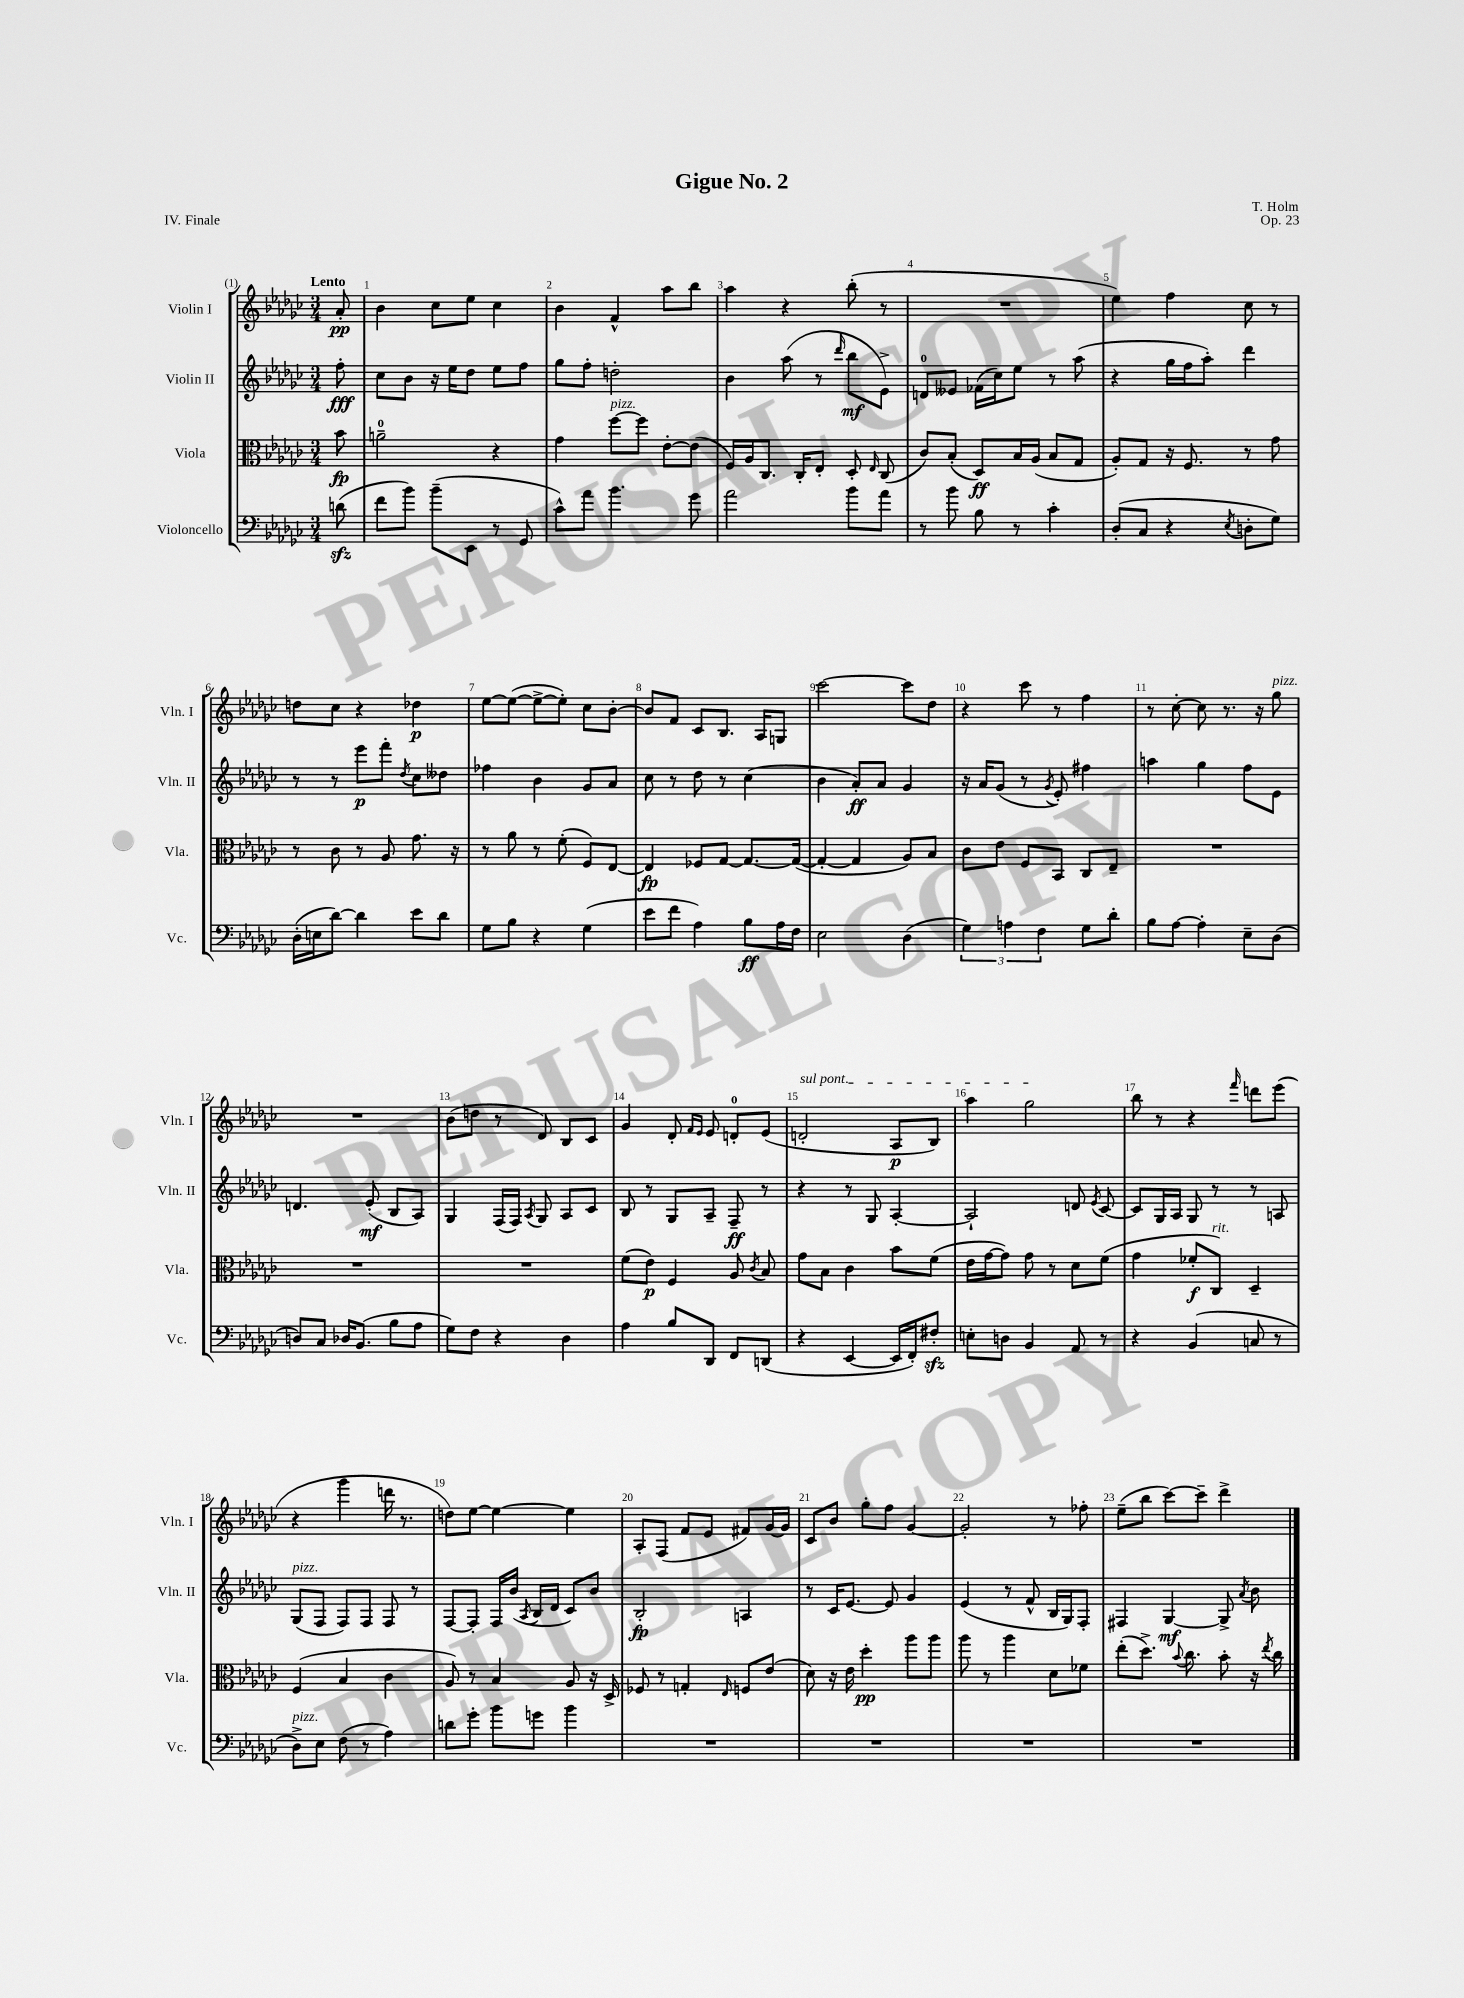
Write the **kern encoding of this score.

**kern	**kern	**kern	**kern
*staff4	*staff3	*staff2	*staff1
*clefF4	*clefC3	*clefG2	*clefG2
*k[b-e-a-d-g-c-]	*k[b-e-a-d-g-c-]	*k[b-e-a-d-g-c-]	*k[b-e-a-d-g-c-]
*M3/4	*M3/4	*M3/4	*M3/4
(8d	8b-	8ff'	8a-'
=	=	=	=
8f	2a~	8cc-	4b-
8b-)	.	8b-	.
(8b-~	.	16r	8cc-
.	.	16ee-	.
8EE-	.	8dd-	8ee-
8r	4r	8ee-	4cc-
8GG-	.	8ff	.
=	=	=	=
8c-^^)	4g-	8gg-	4b-
8a-	.	8ff'	.
4.b-	[8ff	2dd'	4f^^
.	8ff]	.	.
.	[8e-'	.	8aa-
8g-	(8e-]	.	8bb-
=	=	=	=
2a-	16F)	4b-	4aa-
.	16A-	.	.
.	8.C-	.	.
.	.	(8aa-	4r
.	16C-'	.	.
.	8E-'	8r	.
.	.	16qqddd-	.
8b-	8D-'	8bb-	(8bb-'
.	16qqE-	.	.
8a-	(8C-	8e-^)	8r
=	=	=	=
8r	8c-)	8d	2.r
8b-	(8B-'	8e--	.
8B-	8D-)	(16f-	.
.	.	16cc-)	.
8r	16B-	8ee-	.
.	(16A-	.	.
4c-'	8B-	8r	.
.	8G-	(8aa-	.
=	=	=	=
(8D-'	8A-')	4r	4ee-)
8C-	8G-	.	.
4r	16r	16gg-	4ff
.	8.F	16ff	.
.	.	8aa-')	.
8qE-	.	.	.
8D'	8r	4ddd-	8cc-
8G-)	8g-	.	8r
=	=	=	=
(16D-'	8r	8r	8dd
16E	.	.	.
[8d-)	8c-	8r	8cc-
4d-]	8r	8eee-	4r
.	8A-	8fff'	.
.	.	8qdd-	.
8e-	8.g-	8cc-	4dd-
8d-	.	8dd--	.
.	16r	.	.
=	=	=	=
8G-	8r	4ff-	[8ee-
8B-	8a-	.	(8ee-_
4r	8r	4b-	8ee-^_
.	(8f'	.	8ee-'])
(4G-	8F)	8g-	8cc-
.	[8E-	8a-	[8b-'
=	=	=	=
8e-	4E-]	8cc-	8b-]
8f	.	8r	8f
4A-)	8F-	8dd-	8c-
.	[8G-	8r	8.B-
8B-	8.G-_	(4cc-	.
.	.	.	16A-
16A-	.	.	8G
16F	(16G-_	.	.
=	=	=	=
2E-	4G-'_	4b-	[2ccc-
.	4G-]	8a-')	.
.	.	8a-	.
(4D-	8A-)	4g-	8ccc-]
.	8B-	.	8dd-
=	=	=	=
6G-)	8c-	16r	4r
.	.	16a-	.
.	8e-	(8g-	.
6A	.	.	.
.	8F	8r	8ccc-
6F	.	.	.
.	.	8qg-	.
.	8BB-	8e-')	8r
8G-	8C-	4ff#	4ff
8d-'	8E-~	.	.
=	=	=	=
8B-	2.r	4aa	8r
[8A-	.	.	[8cc-'
4A-']	.	4gg-	8cc-]
.	.	.	8.r
8E-~	.	8ff	.
.	.	.	16r
(8D-	.	8e-	8gg-
=	=	=	=
8D)	2.r	4.d	2.r
8C-	.	.	.
16D-	.	.	.
(8.BB-	.	.	.
.	.	(8e-'	.
8B-	.	8B-	.
8A-	.	8A-)	.
=	=	=	=
8G-)	2.r	4G-	(8b-
8F	.	.	8dd
4r	.	(16F	8r
.	.	16F)	.
.	.	8qA-	.
.	.	8G-	8d-)
4D-	.	8A-	8B-
.	.	8c-	8c-
=	=	=	=
4A-	(8f	8B-	4g-
.	8e-)	8r	.
8B-	4F	8G-	8d-'
.	.	.	16qqf
.	.	.	16qqe-
8DD-	.	8A-~	8e-
8FF	8A-	8F~	8d'
.	8qc-	.	.
(8DD	8B-	8r	(8e-
=	=	=	=
4r	8g-	4r	2d'
.	8B-	.	.
[4EE-	4c-	8r	.
.	.	8G-	.
16EE-]	8b-	[4A-'	8A-
16FF')	.	.	.
8F#'	(8f	.	8B-)
=	=	=	=
8E'	16e-	2A-`]	4aa-
.	[16g-	.	.
8D	8g-])	.	.
4BB-	8g-	.	2gg-
.	8r	.	.
8AA-	8d-	8d	.
.	.	8qe-	.
8r	(8f	[8c-	.
=	=	=	=
4r	4g-	8c-]	8bb-
.	.	16G-	8r
.	.	16A-	.
(4BB-	8f-'	8G-	4r
.	8C-)	8r	.
.	.	.	16qqfff
8C	4D-~	8r	8ddd
8r	.	8A	(8eee-
=	=	=	=
8D-^)	(4F	(8G-	4r
8E-	.	8F	.
(8F	4B-	8F)	4ggg-
8r	.	8F	.
4A-)	4c-	8F	16ddd
.	.	.	8.r
.	.	8r	.
=	=	=	=
8d	8A-)	[8F	8dd)
8g-'	8r	8F']	[8ee-
8b-	4B-	16F	4ee-_
.	.	(16b-	.
.	.	8qA-	.
8g	.	16B-	.
.	.	16d-	.
4b-	8A-	8c-)	4ee-]
.	16r	8b-	.
.	16D-^	.	.
=	=	=	=
2.r	8F-	2B-'	8A-'
.	8r	.	(8F
.	4G'	.	8f
.	.	.	8e-
.	16qqE-	.	.
.	8F	4A	8f#)
.	(8e-	.	[16g-
.	.	.	16g-]
=	=	=	=
2.r	8d-)	8r	8c-
.	16r	16c-	8b-
.	16e-	[8.e-	.
.	4dd-'	.	8gg-'
.	.	8e-]	8ff
.	8aa-	4g-	[4g-
.	8aa-	.	.
=	=	=	=
2.r	8aa-	(4e-	2g-']
.	8r	.	.
.	4aa-	8r	.
.	.	8f^^	.
.	8d-	16B-	8r
.	.	16G-)	.
.	8f-	8F'	8ff-'
=	=	=	=
2.r	(8ee-'	4F#	(8ee-~
.	8.dd-^)	.	8bb-
.	.	[4G-	[8ccc-)
.	8qqb-	.	.
.	8.cc-	.	.
.	.	.	8ccc-~]
.	8b-'	8G-^]	4ddd-^
.	.	8qa-	.
.	16r	8b-	.
.	8qee-	.	.
.	16cc-	.	.
==	==	==	==
*-	*-	*-	*-
